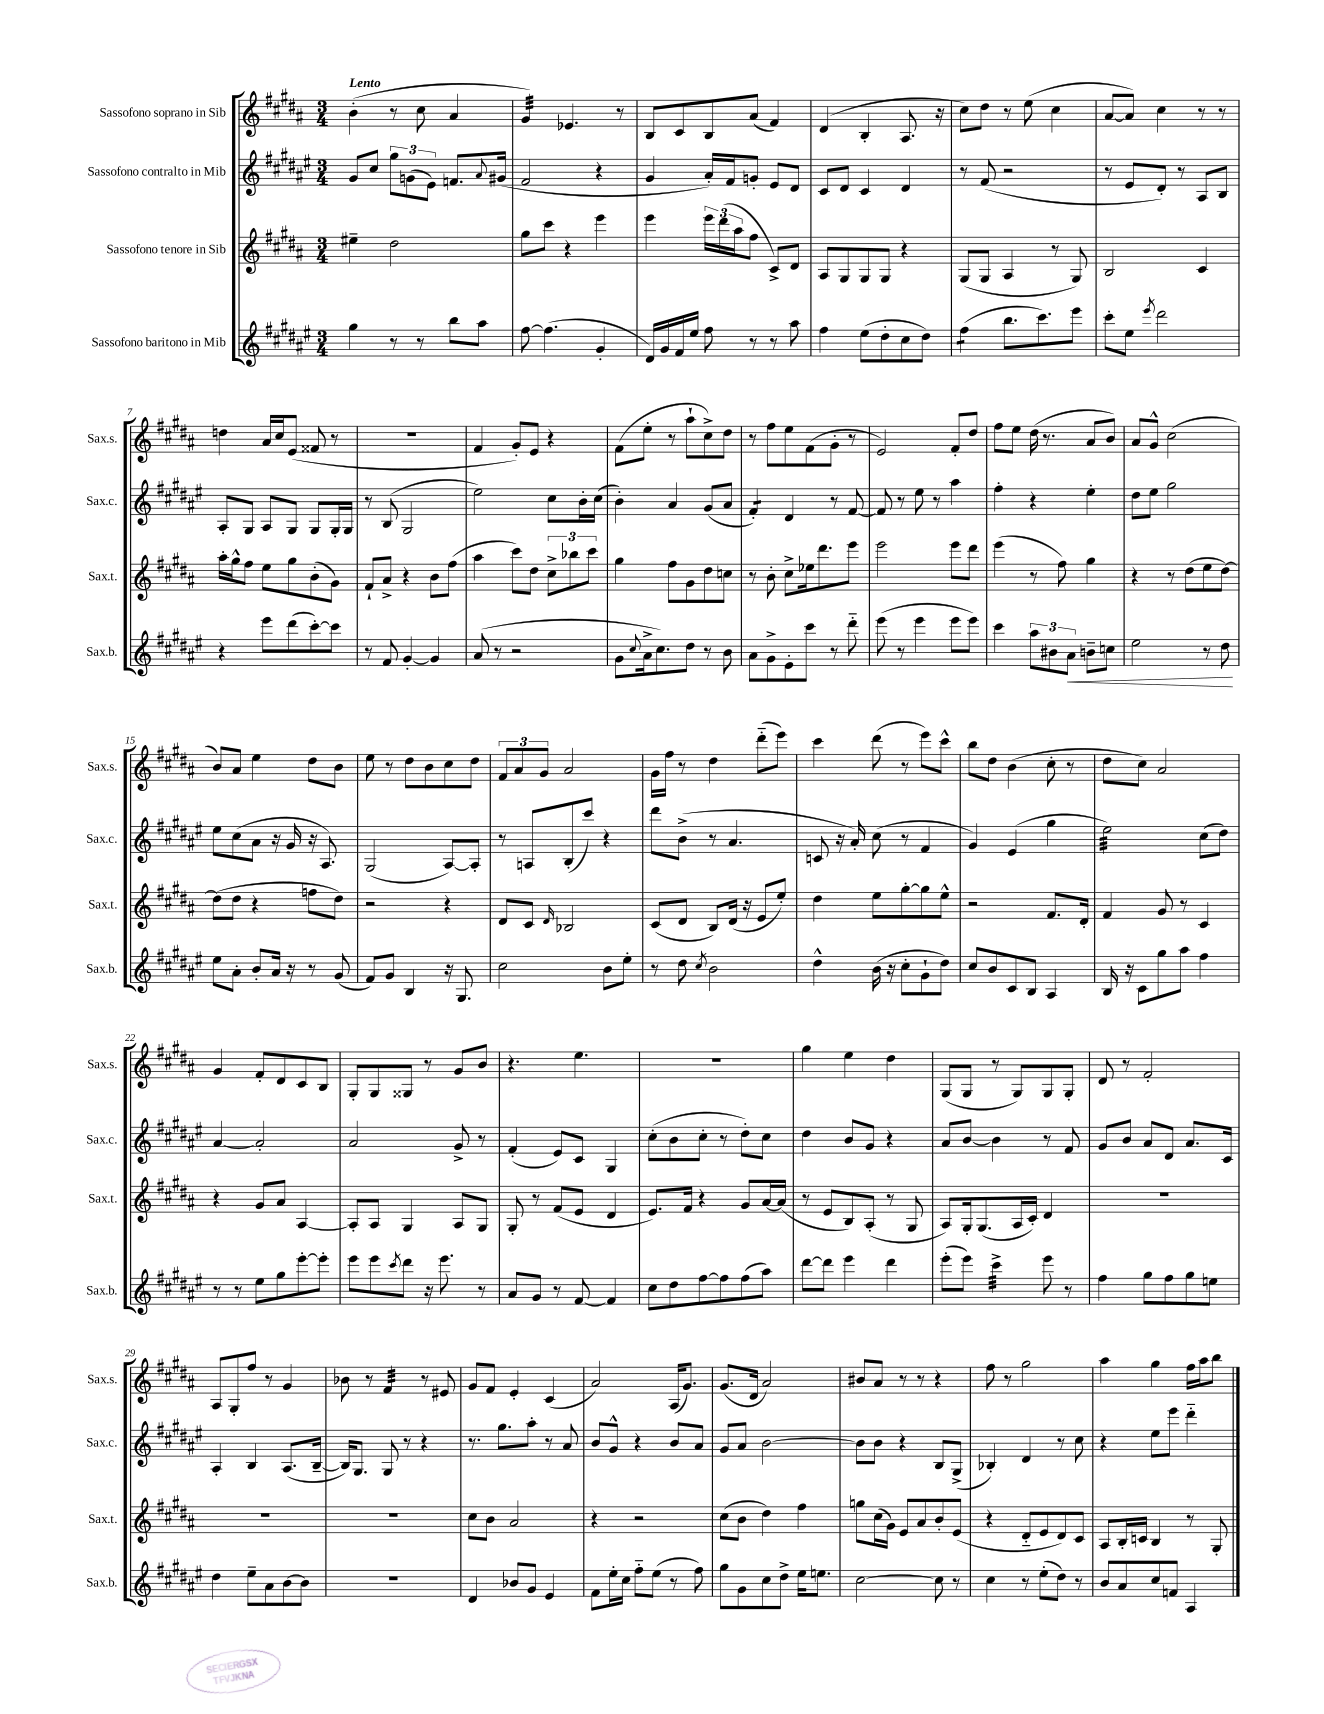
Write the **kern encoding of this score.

**kern	**kern	**kern	**kern
*staff4	*staff3	*staff2	*staff1
*clefG2	*clefG2	*clefG2	*clefG2
*k[f#c#g#d#a#e#]	*k[f#c#g#d#a#]	*k[f#c#g#d#a#e#]	*k[f#c#g#d#a#]
*M3/4	*M3/4	*M3/4	*M3/4
4gg#\	4ee#~\	8g#/L	(4b'\
.	.	8cc#/J	.
8r	2dd#\	12gg#\L	8r
.	.	(12g\	.
8r	.	.	8cc#\
.	.	12e#\J)	.
8bb\L	.	8.f/L	4a#/
8aa#\J	.	.	.
.	.	8qqa#/	.
.	.	(16g#/Jk	.
=	=	=	=
[8ff#\	8gg#\L	2f#/	4g#/)
(4.ff#\]	8ccc#\J	.	.
.	4r	.	4.e-/
4g#'/	4eee\	4r	.
.	.	.	8r
=	=	=	=
16d#/LL)	4eee\	4g#/	8B/L
16g#/	.	.	.
16f#/	.	.	8c#/
16ee#/JJ	.	.	.
8ff#\	24eee\LL	16a#'/LL)	8B/
.	(24ddd#\	.	.
.	.	16f#/J	.
.	24aa#\J	.	.
8r	8ff#\J	8g'/J	(8a#/J
8r	8c#^/L)	8e#/L	4f#/)
8aa#\	8d#/J	8d#/J	.
=	=	=	=
4ff#\	8A#/L	8c#/L	(4d#/
.	8G#/	8d#/J	.
(8ee#\L	8G#/	4c#/	4B'/
8dd#'\	8G#/J	.	.
8cc#\	4r	4d#/	8.A#/
8dd#\J)	.	.	.
.	.	.	16r
=	=	=	=
(4ff#\	(8G#/L	8r	8cc#\L)
.	8G#/J	(8f#/	8dd#\J
8.bb\L	4A#/	2r	8r
.	.	.	(8ee\
8.ccc#\)	.	.	.
.	8r	.	4cc#\
8eee#\J	8G#/)	.	.
=	=	=	=
8ccc#'\L	2B/	8r	[8a#/L
8ee#\J	.	8e#/L	8a#/]J)
8qeee#/	.	.	.
2ddd#\	.	8d#'/J)	4cc#\
.	.	8r	.
.	4c#/	8A#/L	8r
.	.	8B/J	8r
=	=	=	=
4r	16aa#'\LL	8A#'/L	4dd\
.	16gg#^^\J	.	.
.	8ff#\J	8G#/J	.
8eee#\L	8ee\L	8A#/L	16a#/LL
.	.	.	16cc#/J
(8ddd#\	8gg#\	8G#/J	(8e/J
[8ccc#'\)	(8b'\	8G#/L	8f##/
8ccc#\]J	8g#\J)	16G#'/L	8r
.	.	16G#/JJ	.
=	=	=	=
8r	8f#`/L	8r	2.r
8f#/	8a#^/J	(8B/	.
[4g#'/	4r	2G#/	.
4g#/]	8b\L	.	.
.	(8ff#\J	.	.
=	=	=	=
(8a#/	4aa#\	2ee#\)	4f#/
8r	.	.	.
2r	8ccc#\L)	.	8g#'/L)
.	8dd#\J	.	8e/J
.	12cc#^\L	8cc#\L	4r
.	12bb-\	.	.
.	.	16b'\L	.
.	12ccc#\J	.	.
.	.	(16cc#\JJ	.
=	=	=	=
8g#\L	4gg#\	4b'\)	(8f#\L
8qqcc#/	.	.	.
16a#^\k	.	.	8ee'\J
8.cc#\)	.	.	.
.	8ff#\L	4a#/	8r
8dd#\J	8g#\	.	8aa#`\L
8r	8dd#\	(8g#/L	8cc#^\)
8b\	8cc\J	8a#/J	8dd#\J
=	=	=	=
8a#\L	8r	4f#'/)	8r
8g#^\	8b'\	.	8ff#\L
8e#'\	8cc#^\L	4d#/	8ee\
8ccc#\J	16ee-\k	.	(8f#\
.	8.ddd#\	.	.
8r	.	8r	8g#'\J
8ddd#'~\	8eee\J	[8f#/	8r
=	=	=	=
(8eee#\	2eee\	8f#/]	2e/)
8r	.	8r	.
4eee#\	.	8ee#\	.
.	.	8r	.
8eee#\L	8eee\L	4aa#\	8f#'/L
8eee#\J)	8ddd#\J	.	8dd#/J
=	=	=	=
4ccc#\	(4eee\	4ff#'\	8ff#\L
.	.	.	8ee\J
12aa#\L	8r	4r	(16dd#\
.	.	.	8.r
12b#\	.	.	.
.	8ff#\)	.	.
12a#\J	.	.	.
8b~\L	4gg#\	4ee#'\	8a#/L
8cc\J	.	.	8b/J)
=	=	=	=
2ee#\	4r	8dd#\L	8a#/L
.	.	8ee#\J	8g#^^/J
.	8r	2gg#\	(2cc#\
.	(8dd#\L	.	.
8r	8ee\	.	.
8dd#\	[8dd#\J)	.	.
=	=	=	=
8ee#\L	(8dd#\]L	8ee#\L	8b/L)
8a#'\J	8dd#\J	(8cc#\	8a#/J
8b'/L	4r	8a#\J	4ee\
16a#/Jk	.	16r	.
16r	.	16g#/	.
8r	8ff\L	16r	8dd#\L
.	.	8.A#/)	.
(8g#/	8dd#\J)	.	8b\J
=	=	=	=
8f#/L)	2r	(2G#/	8ee\
8g#/J	.	.	8r
4B/	.	.	8dd#\L
.	.	.	8b\
16r	4r	[8A#/L)	8cc#\
8.G#/	.	.	.
.	.	8A#'/]J	8dd#\J
=	=	=	=
2cc#\	8d#/L	8r	12f#/L
.	.	.	12a#/
.	8c#/J	8A/L	.
.	.	.	12g#/J
.	16qqd#/	.	.
.	2B-/	(8B'/	2a#/
.	.	8ccc#/J)	.
8b\L	.	4r	.
8ee#'\J	.	.	.
=	=	=	=
8r	(8c#/L	8ddd#\L	16g#\LL
.	.	.	16ff#\JJ
8dd#\	8d#/J	(8b^\J	8r
8qcc#/	.	.	.
2b\	8B/L)	8r	4dd#\
.	(16d#/Jk	4.a#/	.
.	16r	.	.
.	8e/L	.	(8ddd#'~\L
.	8ee'/J)	.	8eee\J)
=	=	=	=
4dd#^^\	4dd#\	8c/	4ccc#\
.	.	16r	.
.	.	16a#'/)	.
(16b\	8ee\L	(8cc#\	(8ddd#\
16r	.	.	.
8cc#'\L	[8gg#'\	8r	8r
8g#`\	8gg#\]	4f#/	8eee\L)
8dd#\J)	8ee^^\J	.	8ccc#^^\J
=	=	=	=
8cc#/L	2r	4g#/)	8bb\L
8b/	.	.	8dd#\J
8c#/	.	(4e#/	(4b\
8B/J	.	.	.
4A#/	8.f#/L	4gg#\	8cc#'\
.	.	.	8r
.	16d#'/Jk	.	.
=	=	=	=
16B/	4f#/	2ee#\)	8dd#\L
16r	.	.	.
8c#\L	.	.	8cc#\J)
8gg#\	8g#/	.	2a#/
8aa#\J	8r	.	.
4ff#\	4c#/	(8cc#\L	.
.	.	8dd#\J)	.
=	=	=	=
8r	4r	[4a#/	4g#/
8r	.	.	.
8ee#\L	8g#/L	2a#'/]	8f#'/L
8gg#\	8a#/J	.	8d#/
[8eee#'\	[4A#/	.	8c#/
8eee#'\]J	.	.	8B/J
=	=	=	=
8eee#\L	8A#'/]L	2a#/	8G#'/L
8eee#\	8A#/J	.	8G#/
8qccc#/	.	.	.
8ddd#\J	4G#/	.	8G##/J
16r	.	.	8r
8.eee#\	.	.	.
.	8A#/L	8g#^/	8g#/L
8r	8G#/J	8r	8b/J
=	=	=	=
8a#/L	8G#'/	(4f#'/	4.r
8g#/J	8r	.	.
8r	(8f#/L	8e#/L)	.
[8f#/	8e/J	8c#/J	4.ee\
4f#/]	4d#/	4G#/	.
=	=	=	=
8cc#\L	8.e/L)	(8cc#'\L	2.r
8dd#\	.	8b\	.
.	16f#/Jk	.	.
[8ff#\	4r	8cc#'\J	.
8ff#\]	.	8r	.
(8ff#\	8g#/L	8dd#'\L)	.
8aa#\J)	[16a#/L	8cc#\J	.
.	(16a#/]JJ	.	.
=	=	=	=
[8ddd#\L	8r	4dd#\	4gg#\
8ddd#\]J	8e/L	.	.
4eee#\	8B/)	8b/L	4ee\
.	(8A#'/J	8g#/J	.
4ddd#\	8r	4r	4dd#\
.	8G#/	.	.
=	=	=	=
(8eee#'\L	8A#/L)	8a#/L	(8G#/L
8eee#\J)	16G#'/k	[8b/J	8G#/J
.	(8.G#/	.	.
4ccc#^\	.	4b\]	8r
.	16A#/L	.	8G#/L)
.	16c#'/JJ)	.	.
8eee#\	4d#/	8r	8G#/
8r	.	8f#/	8G#'/J
=	=	=	=
4ff#\	2.r	8g#/L	8d#/
.	.	8b/J	8r
8gg#\L	.	8a#/L	2f#'/
8ff#\	.	8d#/J	.
8gg#\	.	8.a#/L	.
8ee\J	.	.	.
.	.	16c#/Jk	.
=	=	=	=
4dd#\	2.r	4A#'/	8A#/L
.	.	.	8G#'/
8ee#~\L	.	4B/	8ff#/J
8a#\	.	.	8r
[8b\	.	(8.A#/L	4g#/
8b\]J	.	.	.
.	.	[16B~/Jk	.
=	=	=	=
2.r	2.r	16B/]LK)	8b-\
.	.	8.G#/J	.
.	.	.	8r
.	.	8G#/	4f#/
.	.	8r	.
.	.	4r	8r
.	.	.	8e#/
=	=	=	=
4d#/	8cc#\L	8.r	8g#/L
.	8b\J	.	8f#/J
.	.	8.gg#\L	.
8b-/L	2a#/	.	4e'/
8g#/J	.	8aa#'\J	.
4e#/	.	8r	(4c#/
.	.	8a#/	.
=	=	=	=
8f#\L	4r	8b/L	2a#/)
16ee#'\L	.	8g#^^/J	.
16cc#\JJ	.	.	.
8ff#'~\L	2r	4r	.
(8ee#\J	.	.	.
8r	.	8b/L	(16A#/LK
.	.	.	8.g#/J)
8ff#\)	.	8a#/J	.
=	=	=	=
8gg#\L	(8cc#\L	8g#/L	(8.g#/L
8g#\	8b\J	8a#/J	.
.	.	.	16d#/Jk
8cc#\	4dd#\)	[2b\	2a#/)
8dd#^\J	.	.	.
16ee#\LK	4ff#\	.	.
8.ee\J	.	.	.
=	=	=	=
[2cc#\	8gg\L	8b\]L	8b#/L
.	(16cc#\L	8b\J	8a#/J
.	16g#\JJ)	.	.
.	8e/L	4r	8r
.	8a#/	.	8r
8cc#\]	8b'/	8B/L	4r
8r	(8e/J	(8G#^/J	.
=	=	=	=
4cc#\	4r	4B-'/)	8ff#\
.	.	.	8r
8r	8d#'~/L	4d#/	2gg#\
(8ee#'\L	8e/	.	.
8dd#\J)	8d#/)	8r	.
8r	8c#/J	8cc#\	.
=	=	=	=
8b/L	8A#/L	4r	4aa#\
8a#/	16B'/L	.	.
.	16c/JJ	.	.
8cc#/	4B/	8ee#\L	4gg#\
8f/J	.	8eee#\J	.
4A#/	8r	4ddd#'~\	16ff#\LL
.	.	.	16aa#\J
.	8G#'/	.	8bb\J
==	==	==	==
*-	*-	*-	*-
